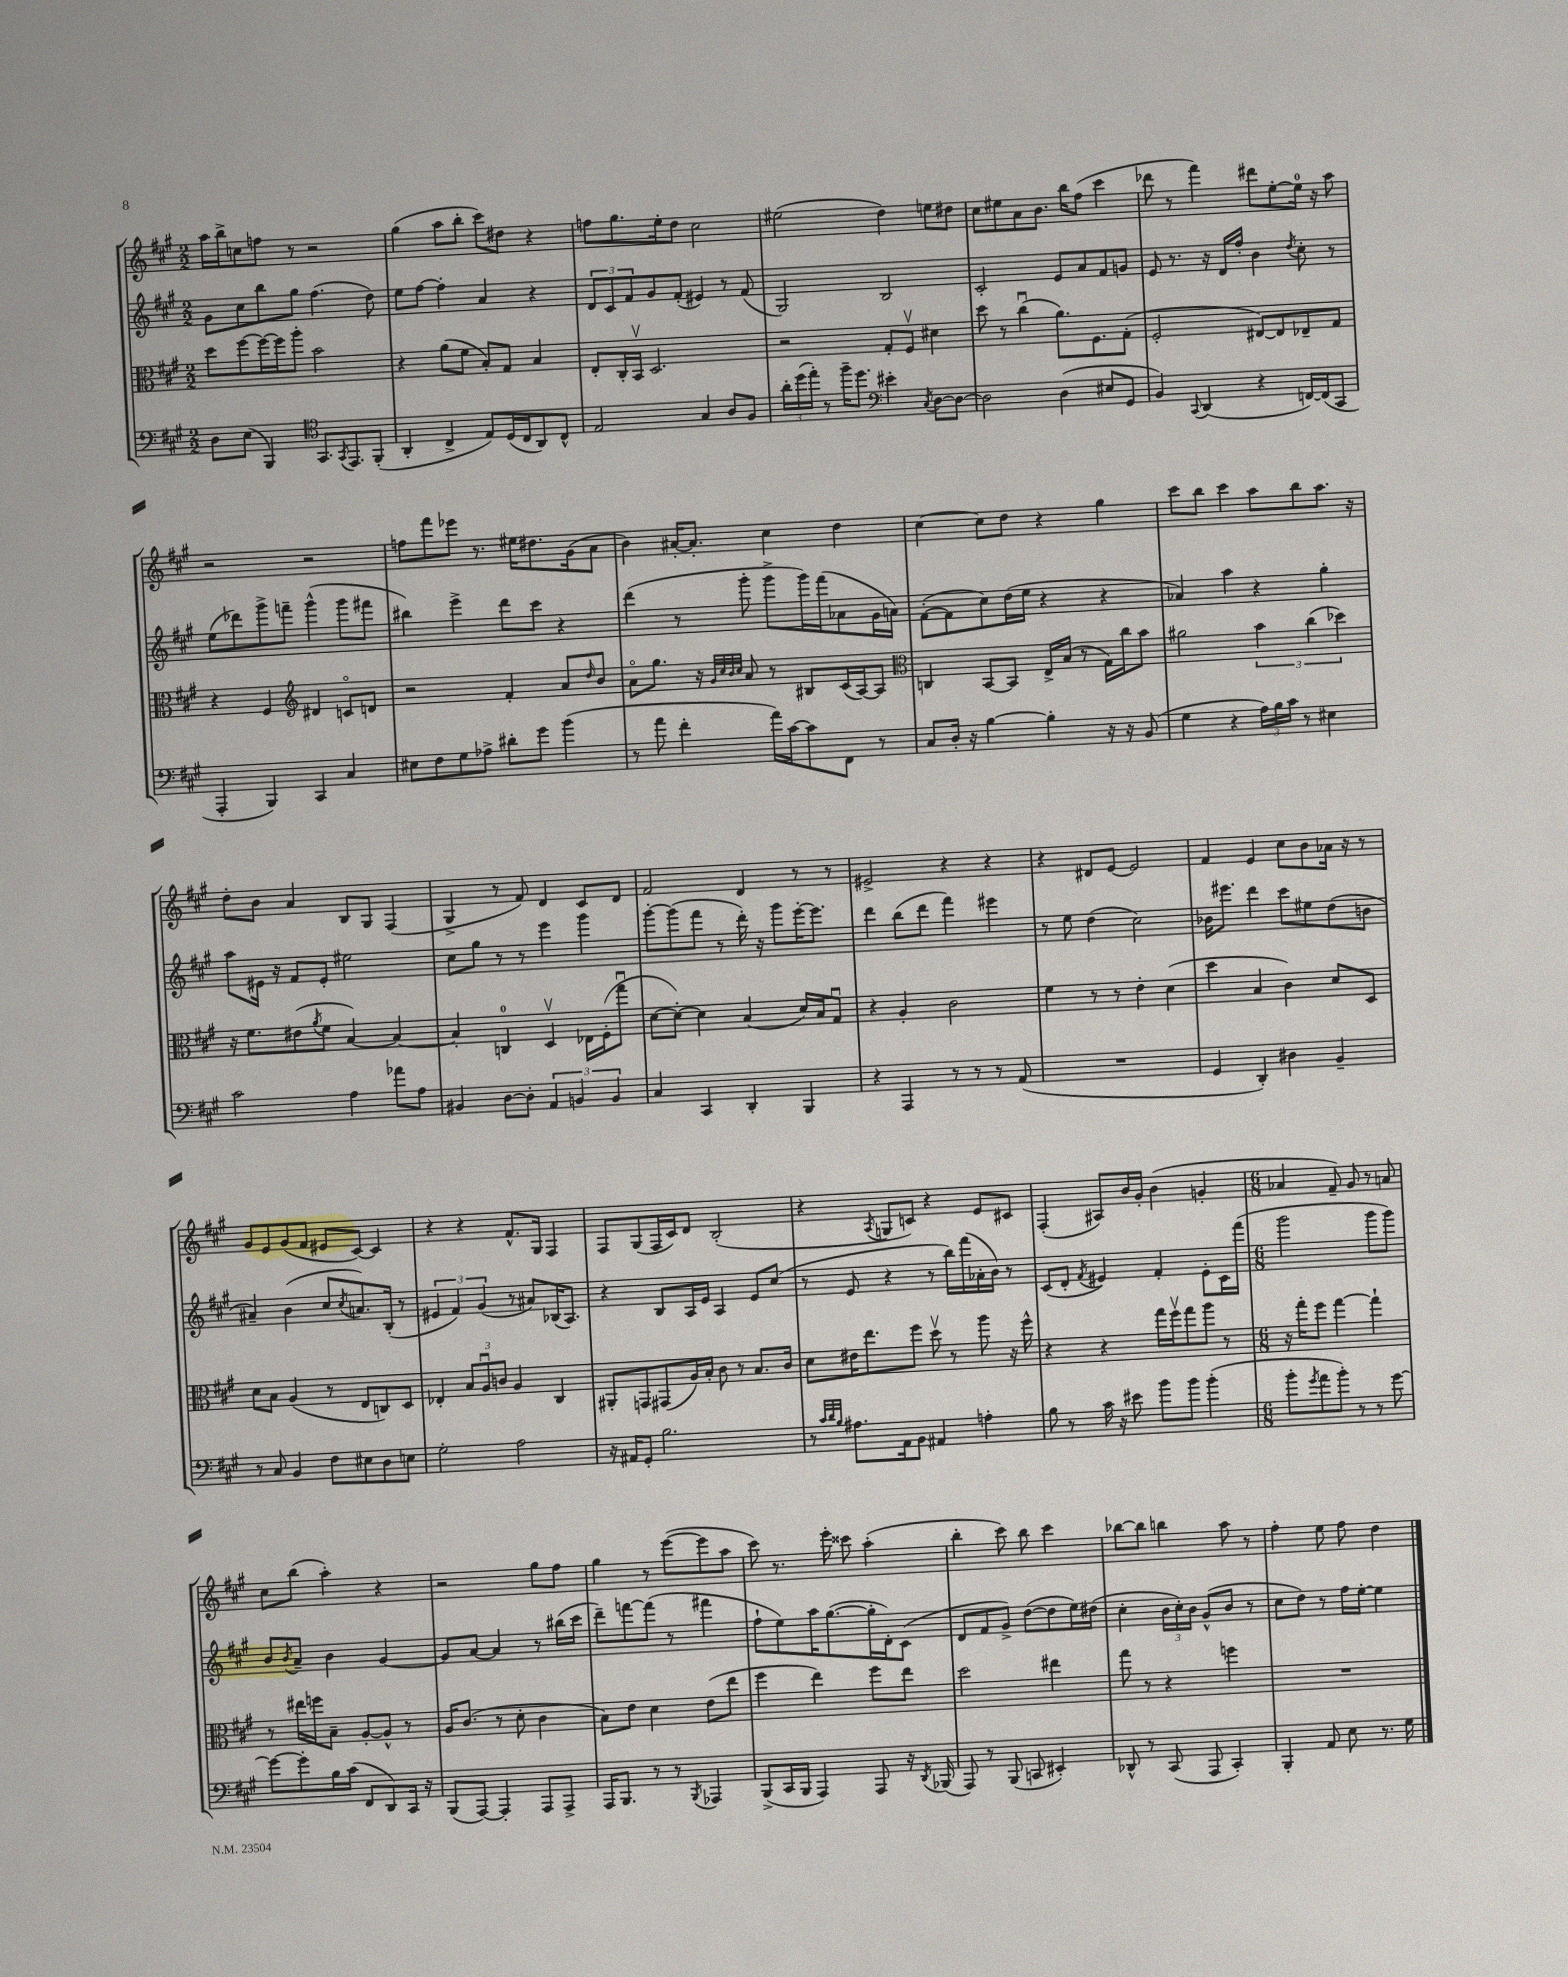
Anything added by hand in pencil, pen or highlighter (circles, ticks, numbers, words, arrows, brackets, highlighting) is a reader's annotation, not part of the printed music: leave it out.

**kern	**kern	**kern	**kern
*staff4	*staff3	*staff2	*staff1
*clefF4	*clefC3	*clefG2	*clefG2
*k[f#c#g#]	*k[f#c#g#]	*k[f#c#g#]	*k[f#c#g#]
*M2/2	*M2/2	*M2/2	*M2/2
8D	8dd	8g#	16aa
.	.	.	16bb^
(8E	[8ff#	8cc#	8cc
4BBB)	16ff#_	8bb	8ff
.	16ff#]	.	.
.	8aa'	8gg#	8r
*clefC4	*	*	*
8.GG#	2b	(4.ff#	2r
8qGG#	.	.	.
8.EE	.	.	.
(8FF#'	.	8dd)	.
=	=	=	=
4AA'	4r	8ee	(4gg#
.	.	[8ff#	.
4C#^	(8a	4ff#']	8aa
.	8f#	.	8bb'
8E)	8B')	4a	8ccc#)
(16D	8G#	.	8dd#
16C#	.	.	.
8AA)	4B	4r	4r
8C#^^	.	.	.
=	=	=	=
2E	8E'	12d	8ff
.	.	12c#	.
.	16C#'	.	8.gg#
.	.	12f#	.
.	16BBv	.	.
.	2.D	8g#	.
.	.	.	16ee'
.	.	(8f#'	8dd
4G#	.	4e#)	2cc#
8A	.	8r	.
8F#	.	(8f#	.
=	=	=	=
24a'	2r	2G#)	(2ee#
(24dd	.	.	.
24ee')	.	.	.
8r	.	.	.
16ff#~	.	.	.
8.dd	.	.	.
*clefF4	*	*	*
4e#'	8G#'	2B	4dd)
.	8F#v	.	.
8qC#	.	.	.
[8D	4d#	.	8ee
8D_	.	.	8dd#
=	=	=	=
2D]	8dd	2c#'	8cc#
.	8r	.	8ee#
.	(4cc#u	.	8a
.	.	.	8.b
(4D	8.a)	8e	.
.	.	.	16bb
.	.	8a	(8ff#
.	8.F#	.	.
8E#	.	8f#	4ccc#
8GG#	(8G#'	8g	.
=	=	=	=
4BB)	2F#'	8e	8ddd-
.	.	8.r	8r
8qqCC#	.	.	.
(4DD	.	.	4fff#)
.	.	16r	.
.	.	16d	.
.	.	16ff#'	.
4r	[8E#)	4b	8ddd#
.	8E#]	.	[8ee'
.	.	8qdd	.
[16FF)	8E-~	8cc#'	16ee]
(16FF]	.	.	16r
8CC#	8G#	8r	8aa
=	=	=	=
4AAA'	4r	(8ee	2r
.	.	8ddd-)	.
4BBB)	4F#	8ggg#^	.
.	.	8fff~	.
*	*clefG2	*	*
4CC#	4d#	(4ggg#^^	2r
4C#	8co	8ggg#	.
.	8d	8fff#	.
=	=	=	=
8E#	2r	4bb#)	8ff
8F#	.	.	8fff#
8G#	.	4eee^	8eee-
8A-^	.	.	8.r
8d#'	4f#'	8ddd	.
.	.	.	16ee#
8g#	.	8ccc#	8.dd#
(4b	8a	4r	.
.	.	.	(16g#
.	16qqdd	.	.
.	8b	.	8a
=	=	=	=
8r	8ao	(4ddd	4b)
8a	8.gg#	.	.
4f#'	.	8r	[16a#'
.	16r	.	8.a#']
.	32qqg#	.	.
.	32qqcc#	.	.
.	32qqb	.	.
.	32qqcc#	.	.
.	8a	8ggg#'	.
16a)	8r	8ggg#^	4cc#
[16c#	.	.	.
8c#]	8B#	16ggg#)	.
.	.	(16fff#	.
8FF#	(16c#	8a-	4dd
.	[16A)	.	.
8r	8A]	16g#	.
.	.	16a)	.
=	=	=	=
*	*clefC3	*	*
8C#	4C	([8f#'	[4cc#
16D'	.	8f#]	.
16r	.	.	.
[4B	[8BB	8cc#)	8cc#]
.	8BB]	(16dd	8dd
.	.	16ee	.
4B']	16E^	4r	4r
.	(16B	.	.
.	8r	.	.
16r	16G#)	4r	4gg#
16r	16cc#	.	.
(8BB	8b	.	.
=	=	=	=
4G#	2a#	4a-)	8ccc#
.	.	.	8bb
4r	.	4aa	4ccc#
24A)	6b	4r	8aa
24B	.	.	.
24c#	.	.	.
8r	.	.	8bb
.	(6cc#	.	.
4E#	.	4gg#'	8.aa
.	6dd-)	.	.
.	.	.	16r
=	=	=	=
2c#	16r	8aa	8dd'
.	8.f#	.	.
.	.	16e#	8b
.	.	16r	.
.	(8e#	8f#	4a
.	8qa	.	.
.	8f#	8e#'	.
4A	[4B)	2ee#	8B
.	.	.	8G#
8a-	4B_	.	(4F#
8A	.	.	.
=	=	=	=
4BB#	4B']	8cc#	4G#^
.	.	8gg#	.
[8D	4C	8r	8r
8D']	.	8r	8f#)
6AA	4Dv	4eee	4d
6BB	.	.	.
.	16E-	4ggg#	8c#
.	(16F#'	.	.
6BB	.	.	.
.	8gg#u	.	8d
=	=	=	=
4C#	[8d	[8ggg#'	2f#
.	8d'_)	(8ggg#]	.
4CC#	4d]	8fff#	.
.	.	8r	.
4DD'	(4B	16ddd')	4d
.	.	16r	.
.	.	8ggg#	.
4BBB	16d)	[16eee'	8r
.	16B	8.eee]	.
.	8G#u	.	8r
=	=	=	=
4r	4r	4ddd	2e#^
4AAA	4A'	(8bb	.
.	.	8ddd	.
8r	2c#	4fff#)	4r
8r	.	.	.
8r	.	4eee#	4r
(8AA	.	.	.
=	=	=	=
1r	4f#	8r	4r
.	.	8ee	.
.	8r	(4dd	8d#
.	8r	.	[8e
.	4e'	2cc#)	2e]
.	(4d	.	.
=	=	=	=
4GG#	4dd	16b-	4f#
.	.	8.eee#	.
4DD')	4B	4ddd	4e
4D#	4c#)	8ccc#	8cc#
.	.	8ee#	8b
4BB~	8d	(8dd	16a-
.	.	.	16r
.	8D	8b	8r
=	=	=	=
8r	8d	4a#~)	8g#
8C#	8B	.	8e
4BB	(4A	(4b	(8g#
.	.	.	8f#
8F#	8r	8cc#	8e#
.	.	8qcc#	.
8E#	8E	8.a)	[8c#)
8D	8C)	.	4c#]
.	.	(16B'	.
8E	8D	8r	.
=	=	=	=
2G#'	4E-'	6e#	4r
.	.	6f#)	.
.	12B	.	4r
.	12Au	(6g#	.
.	12c	.	.
2A	4A	8r	8.f#^^
.	.	8a#)	.
.	.	.	16G#
.	4C#	(16B-	4F#
.	.	8.A)	.
=	=	=	=
16r	8AA#'	4r	8F#
16AA#	.	.	.
8GG#'	8GG	.	(8G#
2.B	(8GG#	8B	16F#
.	.	.	16c#)
.	16A)	16A	8d
.	16B'	16e	.
.	8c#	4A	(2B'
.	8r	.	.
.	8.B	8e	.
.	.	(8cc#	.
.	16c#	.	.
=	=	=	=
8r	8d	8r	4r
32qqc#	.	.	.
32qqd	.	.	.
32qqB	.	.	.
8.A#	16e#	8e	.
.	8.ee	.	.
.	.	.	8qA
.	.	4r	8G
16AA	.	.	.
8BB	8ff#	.	8c)
4AA#	8ddv	8r	4r
.	8r	16bb)	.
.	.	(16fff#	.
4A'	8aa	16a-'	8e
.	.	16b)	.
.	16r	8r	8c#
.	16ff#^^	.	.
=	=	=	=
8B	4r	(8c#	(4F#'
8r	.	8d'	.
.	.	8qf#	.
16c#	4r	4e#)	8A#)
16r	.	.	.
8e#	.	.	16b
.	.	.	16g#'
8b	16gg#	4f#'	(4b
.	16ff#v	.	.
8b	8gg#	.	.
(4b'	8aa	8e#'	4g'
.	8r	16c#	.
.	.	(16fff#	.
=	=	=	=
*M6/8	*M6/8	*M6/8	*M6/8
8b'	16r	2ggg#	4a-
.	16gg#'	.	.
8qg#	.	.	.
8a	8ff#	.	.
8b')	[4gg#	.	8f#~)
8r	.	.	8g#
8r	4gg#`]	8ggg#	8r
[8g#	.	8ggg#)	8a
=	=	=	=
8g#_	8r	8b	8cc#
.	.	8qb	.
8g#']	16ee#	8a~	(8bb
.	16ff	.	.
16B	8B~	4b	4aa')
(16c#	.	.	.
8FF#	[8A'	.	.
8DD)	8A^^]	[4g#	4r
16CC#	8r	.	.
16r	.	.	.
=	=	=	=
(8BBB	16A	8g#]	2r
.	(8.c#	.	.
[8AAA)	.	[8a	.
4AAA']	8r	4a]	.
.	8d'	.	.
8AAA	4c#	8r	8gg#
8AAA^	.	(16bb#	8ff#
.	.	16ccc#	.
=	=	=	=
16AAA	8B)	8ddd~)	4gg#
8.BBB	.	.	.
.	8e	[8fff	.
8r	4d	(8fff]	8r
8r	.	8r	([8eee
8qBBB	.	.	.
4AAA-	(8e	4fff#	8eee]
.	8ee	.	8aa
=	=	=	=
(8BBB^	4ff#	8ff#`	8ccc#)
16CC#	.	8ee)	8.r
16BBB	.	.	.
4AAA)	4ee)	16aa	.
.	.	([8.gg#	16eee'
.	.	.	8ccc##
8AAA	8ff#	16gg#']	(4aa'
.	.	16d')	.
16r	8ee	(8c#	.
8qDD	.	.	.
(16BBB-	.	.	.
=	=	=	=
8AAA)	2dd	8d	4bb'
8r	.	8f#	.
(8BBB	.	8g#^)	8ccc#)
8CC	.	([8dd	8bb
4EE#')	4ee#	8dd]	4ccc#
.	.	16ee)	.
.	.	(16dd#	.
=	=	=	=
8DD-^^	8gg#	4cc#'	[8bb-
8r	8r	.	8bb-]
(8CC#	4r	24b	4bb
.	.	24cc#')	.
.	.	24b	.
8AAA	.	(8g#^^	.
4CC#')	4ff	8b	8aa
.	.	8r	8r
=	=	=	=
4BBB'	2.r	8cc#	4ff#'
.	.	8dd)	.
8AA	.	8r	8ee
8E	.	16ff#	8ff#
.	.	[16ee'	.
8.r	.	4ee]	4dd
16G#	.	.	.
==	==	==	==
*-	*-	*-	*-
